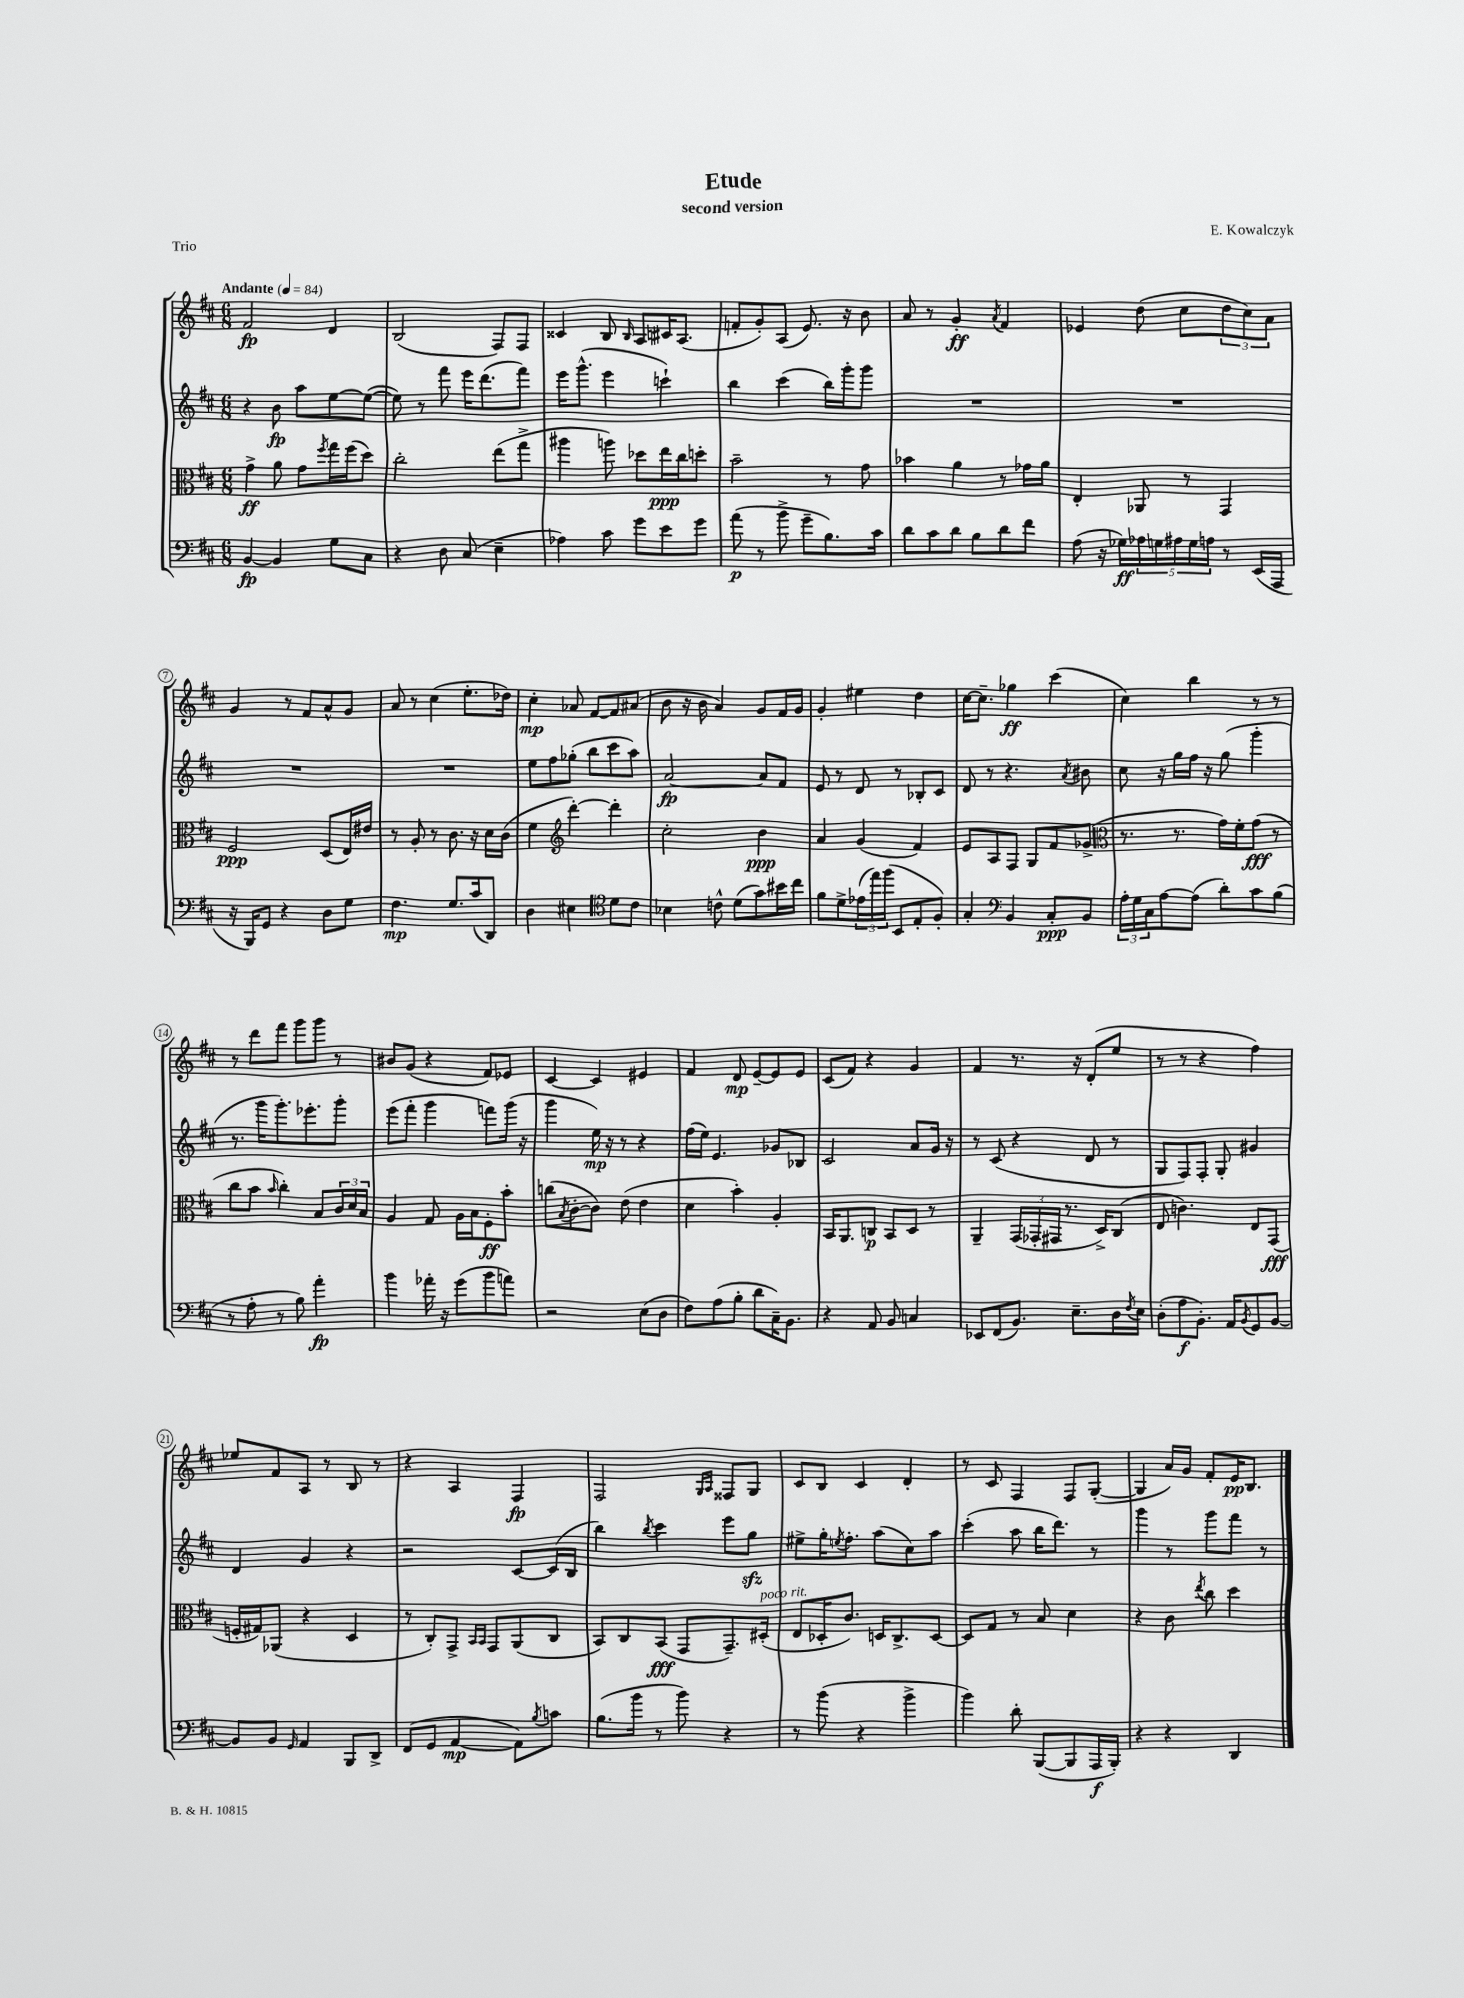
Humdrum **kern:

**kern	**kern	**kern	**kern
*staff4	*staff3	*staff2	*staff1
*clefF4	*clefC3	*clefG2	*clefG2
*k[f#c#]	*k[f#c#]	*k[f#c#]	*k[f#c#]
*M6/8	*M6/8	*M6/8	*M6/8
*MM84	*MM84	*MM84	*MM84
[4BB	4g^	4r	2f#
4BB]	8a	8b	.
.	8g	8aa	.
.	8qff#	.	.
8G	16gg	[8ee	4d
.	(16ff#	.	.
8C#	8dd)	(8ee_	.
=	=	=	=
4r	2cc#'	8ee])	(2B
.	.	8r	.
8D	.	8fff#	.
(8C#	.	16eee	.
.	.	(8.ddd	.
4E~	(8ee	.	8F#)
.	8gg^	8fff#)	8F#
=	=	=	=
4A-)	4aa#	16eee	4c##
.	.	(8.ggg^^	.
8c#	8aa)	4eee	8B
.	.	.	16qqB
8g	8dd-	.	8A
8e	16ee	4ccc`)	16c#
.	16cc#	.	(8.A
8g	8dd'	.	.
=	=	=	=
(8a	2b~	4bb	8f'
8r	.	.	8g')
8b^	.	(4ccc#	(8A
8g~	.	.	8.e)
8.B)	8r	16bb)	.
.	.	16ggg'	16r
.	8g	8ggg	8b
16c#	.	.	.
=	=	=	=
8d	4b-	2.r	8a
8c#	.	.	8r
8d	4a	.	4g'
8B	.	.	.
.	.	.	8qa
8d	8r	.	4f#
8f#	16g-	.	.
.	16a	.	.
=	=	=	=
(8A	4E'	2.r	4e-
16r	.	.	.
16G-)	.	.	.
20A-	8AA-	.	(8dd
20G	.	.	.
20A#	.	.	.
.	8r	.	8cc#
20G	.	.	.
20A	.	.	.
8r	4GG	.	12dd
.	.	.	12cc#)
(16EE	.	.	.
.	.	.	12a
16AAA	.	.	.
=	=	=	=
16r	2F#	2.r	4g
16BBB)	.	.	.
8GG	.	.	.
4r	.	.	8r
.	.	.	8f#
8D	(8D	.	8a^^
8G	16E)	.	8g
.	16e#	.	.
=	=	=	=
4.F#	8r	2.r	8a
.	8A'	.	8r
.	8r	.	(4cc#
8.G	8.c#	.	.
.	.	.	8.ee'
(16c#	16r	.	.
8DD)	16d	.	.
.	(16c#	.	16dd-)
=	=	=	=
4D	4f#	8ee	4cc#'
.	.	8ff#	.
*	*clefG2	*	*
4E#	[4ddd')	(8gg-'	8a-
.	.	8bb	[8f#
*clefC4	*	*	*
8d	4ddd']	8ccc#	8f#]
8c#	.	8aa)	(8a#
=	=	=	=
4B-	2cc#'	[2a	8b
.	.	.	16r
.	.	.	16b
8c^^	.	.	4a)
(8d	.	.	.
8g)	4b	8a]	8g
16b#	.	8f#	16f#
16cc#	.	.	16g
=	=	=	=
8f#	4a	8e	4g'
8d^	.	8r	.
(24e-	(4g	8d	4ee#
24ee)	.	.	.
(24ff#	.	.	.
8BB	.	8r	.
8E'	4f#)	8B-'	4dd
8F#')	.	8c#	.
=	=	=	=
4G'	8e	8d	[16cc#
.	.	.	8.cc#~]
.	8A	8r	.
*clefF4	*	*	*
4BB	8F#	4.r	4gg-
.	8G	.	.
8C#'	8f#	.	(4ccc#
.	.	8qa	.
8BB	(8g-^	8b#	.
=	=	=	=
*	*clefC3	*	*
24A'	8.r	8cc#	4cc#)
24G	.	.	.
24C#	.	.	.
[8A	.	16r	.
.	8.r	16gg	.
(8A]	.	16ff#	4bb
.	.	16r	.
8d')	16g)	(8gg	.
.	16f#'	.	.
8c#	(8g	4ggg'	8r
(8B	8r	.	8r
=	=	=	=
8r	8cc#	8.r	8r
8A'	8b	.	8ddd
.	.	16ggg	.
.	16qqb	.	.
8r	4cc#')	8.ggg')	8fff#
8B)	.	.	8ggg
.	.	8.eee-'	.
4a'	8B	.	8ggg
.	24c#	8ggg'	8r
.	24d	.	.
.	24B	.	.
=	=	=	=
4b	4A	(8eee	8b#
.	.	8fff#'	(8g
16a-'	8G	4ggg	4r
16r	.	.	.
(8g	16A	.	.
.	16B	.	.
8b	8F#'	8fff)	8f#)
8a)	8b'	(16ggg	8e-
.	.	16r	.
=	=	=	=
2r	(8cc	4ggg	[4c#
.	8qB	.	.
.	[8c#'	.	.
.	8c#])	16ee)	4c#]
.	.	16r	.
.	(8e	8r	.
(8E	4e	4r	4e#
8D	.	.	.
=	=	=	=
8F#)	4d	(16ff#	4f#
.	.	16ee)	.
(8A	.	4.e	.
8B'	4b')	.	8d
8d	.	.	[8e~
16C#~)	4A'	8g-	8e]
8.BB	.	.	.
.	.	8B-	8e
=	=	=	=
4r	16BB	2c#	(8c#
.	8.AA	.	.
.	.	.	8f#)
8AA	8C	.	4r
8BB	8BB	.	.
4C	8D	8a	4g
.	8r	16g	.
.	.	16r	.
=	=	=	=
8EE-	4AA~	8r	4f#
(8FF#	.	(8c#	.
8.BB)	(24GG	4r	8.r
.	24GG-'	.	.
.	24GG#	.	.
.	8.r	.	.
8.E~	.	.	16r
.	.	8d	(8d'
.	16D^)	.	.
16D	(8C#	8r	8ee
8qF#	.	.	.
16E	.	.	.
=	=	=	=
(8D'	8E	8G	8r
8A	4.c)	8F#)	8r
8.BB')	.	8F#'	4r
.	.	8G'	.
16AA	.	.	.
8qBB	.	.	.
8GG	8E	4g#	4ff#)
[8BB	(8GG	.	.
=	=	=	=
8BB]	16F'	4d	8ee-
.	16G#)	.	.
8BB	(8AA-	.	8f#
16qqGG	.	.	.
4AA	4r	4g	8A
.	.	.	8r
8BBB	4D	4r	8B
8DD^	.	.	8r
=	=	=	=
(8FF#	8r	2r	4r
8GG	8C#')	.	.
[4AA	8GG^	.	4A
.	16qqBB	.	.
.	16qqBB	.	.
.	8GG	.	.
8AA])	(8AA	[8c#	4F#
8qB	.	.	.
8c	8C#	(16c#]	.
.	.	16B	.
=	=	=	=
(8.B	8BB)	4bb)	2F#
.	8C#	.	.
16b	.	.	.
.	.	8qbb	.
8r	(8BB	4ccc#	.
8b)	8GG	.	.
.	.	.	16qqG
.	.	.	16qqA
4r	8.GG~)	8eee	8F##
.	.	8gg	8G
.	(16D#'	.	.
=	=	=	=
8r	8E	8ee#^	8c#
(8b	16D-'	16gg'	8B
.	.	8qee	.
.	8.c#)	8.ff#'	.
4r	.	.	4c#
.	16D	(8aa	.
.	8.C#^	.	.
4b^	.	8cc#)	4d'
.	[8D	8aa	.
=	=	=	=
4b)	8D]	(4ccc#'	8r
.	8G	.	8c#
8d'	8r	8aa	4F#
([8BBB	8B	16bb	.
.	.	8.ddd)	.
8BBB]	4d	.	8F#
16AAA	.	8r	([8G'
16BBB')	.	.	.
=	=	=	=
4r	4r	4ggg	4G]
4r	8c#	8r	16a)
.	.	.	16g
.	8qee	.	.
.	8cc#	8ggg	8f#'
4DD	4dd	8fff#	16e
.	.	.	8.B
.	.	8r	.
==	==	==	==
*-	*-	*-	*-
